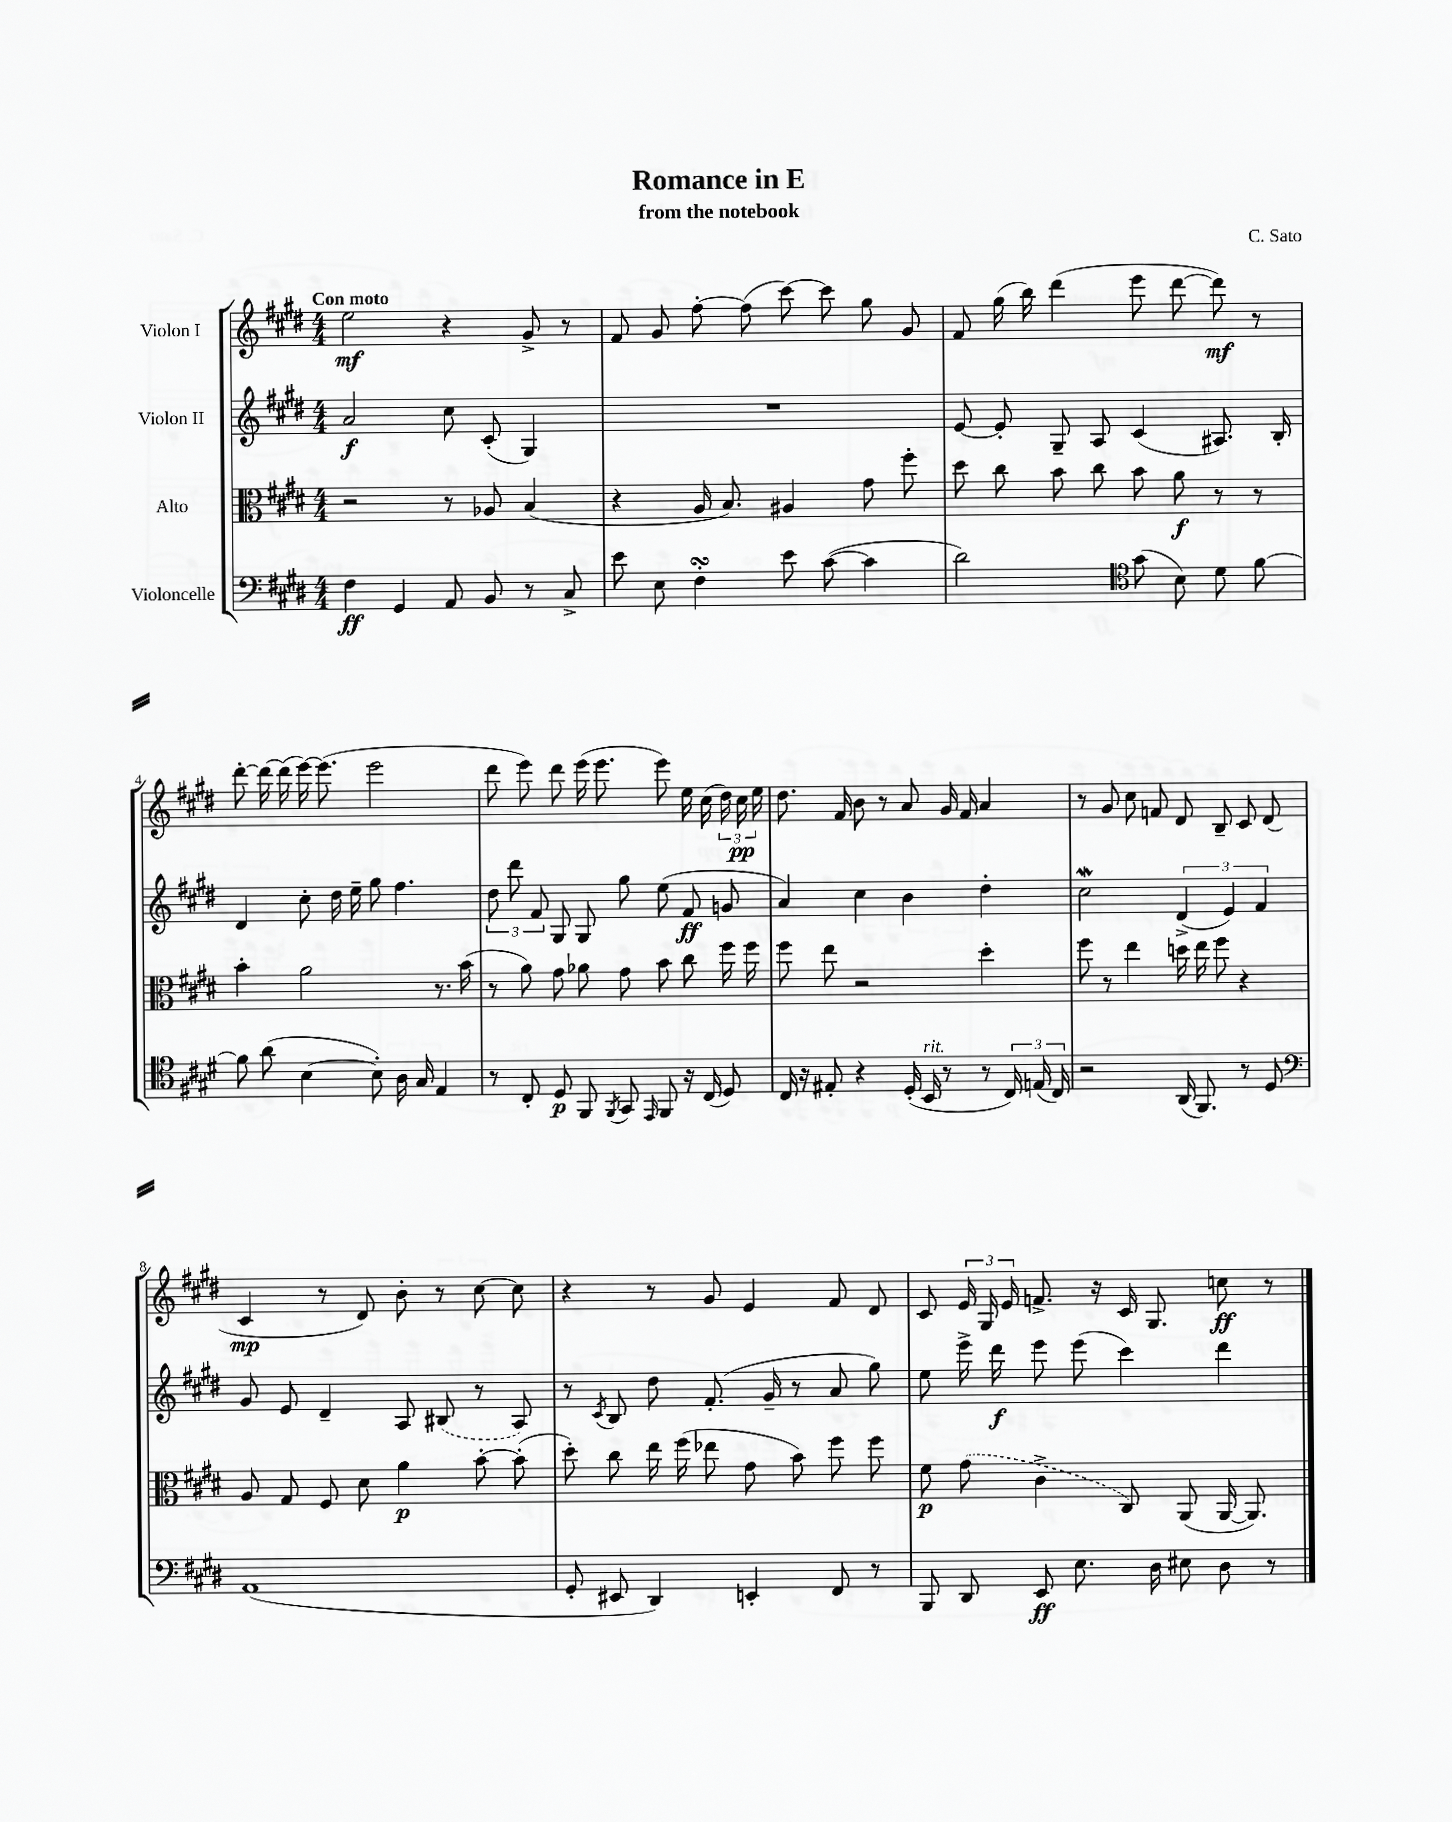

**kern	**dynam	**kern	**dynam	**kern	**dynam	**kern	**dynam
*part4	*part4	*part3	*part3	*part2	*part2	*part1	*part1
*staff4	*staff4	*staff3	*staff3	*staff2	*staff2	*staff1	*staff1
*I"Violoncelle	*	*I"Alto	*	*I"Violon II	*	*I"Violon I	*
*clefF4	*	*clefC3	*	*clefG2	*	*clefG2	*
*k[f#c#g#d#]	*	*k[f#c#g#d#]	*	*k[f#c#g#d#]	*	*k[f#c#g#d#]	*
*M4/4	*	*M4/4	*	*M4/4	*	*M4/4	*
=1	=1	=1	=1	=1	=1	=1	=1
!	!	!	!	!	!	!LO:TX:a:B:t=Con moto	!
4F#\	ff	2r	.	2a/	f	2ee\	mf
4GG#/	.	.	.	.	.	.	.
8AA/	.	8r	.	8cc#\	.	4r	.
8BB/	.	8A-X/	.	(8c#'/	.	.	.
8r	.	(4B/	.	4G#/)	.	8g#^/	.
8C#^/	.	.	.	.	.	8r	.
=2	=2	=2	=2	=2	=2	=2	=2
8e\	.	4r	.	1r	.	8f#/	.
8E\	.	.	.	.	.	8g#/	.
4F#sSSS'\	.	16A/	.	.	.	[8ff#'\	.
.	.	8.B/)	.	.	.	.	.
.	.	.	.	.	.	(8ff#\]	.
8e\	.	4A#X/	.	.	.	[8ccc#\)	.
([8c#\	.	.	.	.	.	8ccc#\]	.
4c#\]	.	8g#\	.	.	.	8gg#\	.
.	.	8ff#'\	.	.	.	8g#/	.
=3	=3	=3	=3	=3	=3	=3	=3
2d#\)	.	8dd#\	.	[8e/	.	8f#/	.
.	.	8cc#\	.	8e'/]	.	(16gg#\	.
.	.	.	.	.	.	16bb\)	.
.	.	8b\	.	8G#~/	.	(4ddd#\	.
.	.	8cc#\	.	8A/	.	.	.
*clefC4	*	*	*	*	*	*	*
(8g#\	.	8b\	.	(4c#/	.	8eee\	.
8B\)	.	8a\	f	.	.	[8ddd#\	.
8d#\	.	8r	.	8.A#X/)	.	8ddd#\])	mf
[8f#\	.	8r	.	.	.	8r	.
.	.	.	.	16B'/	.	.	.
!!LO:LB:g=z
=4	=4	=4	=4	=4	=4	=4	=4
8f#\]	.	4b'\	.	4d#/	.	[8ddd#'\	.
(8a\	.	.	.	.	.	16ddd#\_	.
.	.	.	.	.	.	(16ddd#\]	.
[4B\	.	2a\	.	8cc#'\	.	[16eee\)	.
.	.	.	.	.	.	(8.eee\]	.
.	.	.	.	16dd#\	.	.	.
.	.	.	.	16ee~\	.	.	.
8B'\])	.	.	.	8gg#\	.	2eee\	.
16A\	.	.	.	4.ff#\	.	.	.
16G#/	.	.	.	.	.	.	.
4E/	.	8.r	.	.	.	.	.
.	.	(16b\	.	.	.	.	.
=5	=5	=5	=5	=5	=5	=5	=5
8r	.	8r	.	12dd#\	.	8ddd#\	.
.	.	.	.	12ddd#\	.	.	.
8C#'/	.	8a\)	.	.	.	8eee\)	.
.	.	.	.	12f#/	.	.	.
8D#/	p	8g#\	.	8G#/	.	8ddd#\	.
8FF#/	.	8a-X\	.	8G#/	.	(16eee\	.
.	.	.	.	.	.	8.eee\	.
8qFF#/	.	.	.	.	.	.	.
8GG#/	.	8g#\	.	8gg#\	.	.	.
16qqEE/	.	.	.	.	.	.	.
8FF#/	.	8b\	.	(8ee\	.	8eee\)	.
16r	.	8cc#\	.	8f#/	ff	16ee\	.
(16C#/	.	.	.	.	.	(16cc#\	.
8D#/)	.	16ff#\	.	8gn/	.	24dd#\)	.
.	.	.	.	.	.	24cc#\	pp
.	.	16ff#\	.	.	.	.	.
.	.	.	.	.	.	24ee\	.
=6	=6	=6	=6	=6	=6	=6	=6
16C#/	.	8ff#\	.	4a/)	.	8.dd#\	.
16r	.	.	.	.	.	.	.
8E#X'/	.	8ee\	.	.	.	.	.
.	.	.	.	.	.	16f#/	.
4r	.	2r	.	4cc#\	.	8b\	.
.	.	.	.	.	.	8r	.
(16D#'/	.	.	.	4b\	.	8a/	.
!LO:TX:a:i:t=rit.	!	!	!	!	!	!	!
16BB/	.	.	.	.	.	.	.
8r	.	.	.	.	.	16g#/	.
.	.	.	.	.	.	16f#/	.
8r	.	4dd#'\	.	4dd#'\	.	4a/	.
24C#/)	.	.	.	.	.	.	.
(24En/	.	.	.	.	.	.	.
24C#/)	.	.	.	.	.	.	.
=7	=7	=7	=7	=7	=7	=7	=7
2r	.	8ff#\	.	2cc#W\	.	8r	.
.	.	8r	.	.	.	8g#/	.
.	.	4ee\	.	.	.	8cc#\	.
.	.	.	.	.	.	8fn/	.
(16AA/	.	16ddn\	.	(6d#^/	.	8d#/	.
8.FF#/)	.	16ee\	.	.	.	.	.
.	.	8ff#\	.	.	.	8B~/	.
.	.	.	.	6e/)	.	.	.
8r	.	4r	.	.	.	8c#/	.
.	.	.	.	6f#/	.	.	.
8D#/	.	.	.	.	.	(8d#/	.
!!LO:LB:g=z
=8	=8	=8	=8	=8	=8	=8	=8
*clefF4	*	*	*	*	*	*	*
(1AA	.	8A/	.	8g#/	.	4c#/	mp
.	.	8G#/	.	8e/	.	.	.
.	.	8F#/	.	4d#~/	.	8r	.
.	.	8d#\	.	.	.	8d#/)	.
.	.	4a\	p	8A/	.	8b'\	.
.	.	.	.	(8B#X/	.	8r	.
.	.	[8b'\	.	8r	.	[8cc#\	.
.	.	(8b'\]	.	8A/)	.	8cc#\]	.
=9	=9	=9	=9	=9	=9	=9	=9
8GG#'/	.	8dd#'\)	.	8r	.	4r	.
.	.	.	.	8qc#/	.	.	.
8EE#X/	.	8cc#\	.	8B/	.	.	.
4DD#/)	.	16ee\	.	8dd#\	.	8r	.
.	.	(16ff#\	.	.	.	.	.
.	.	8ee-X\	.	(8.f#'/	.	8g#/	.
4EEn'/	.	8g#\	.	.	.	4e/	.
.	.	.	.	16g#~/	.	.	.
.	.	8b\)	.	8r	.	.	.
8FF#/	.	8ff#\	.	8a/	.	8f#/	.
8r	.	8ff#\	.	8gg#\)	.	8d#/	.
=10	=10	=10	=10	=10	=10	=10	=10
8BBB/	.	8f#\	p	8ee\	.	8c#/	.
8DD#/	.	(8g#\	.	16eee^\	.	24e/	.
.	.	.	.	.	.	24G#/	.
.	.	.	.	16ddd#\	f	.	.
.	.	.	.	.	.	24e/	.
8EE/	ff	4c#^\	.	8eee\	.	8.fn^/	.
8.E\	.	.	.	(8eee\	.	.	.
.	.	.	.	.	.	16r	.
.	.	8C#/)	.	4ccc#\)	.	16c#/	.
16D#\	.	.	.	.	.	8.G#/	.
8E#X\	.	(8AA/	.	.	.	.	.
8D#\	.	[16AA/	.	4ddd#\	.	8ccn\	ff
.	.	8.AA/])	.	.	.	.	.
8r	.	.	.	.	.	8r	.
==	==	==	==	==	==	==	==
*-	*-	*-	*-	*-	*-	*-	*-
